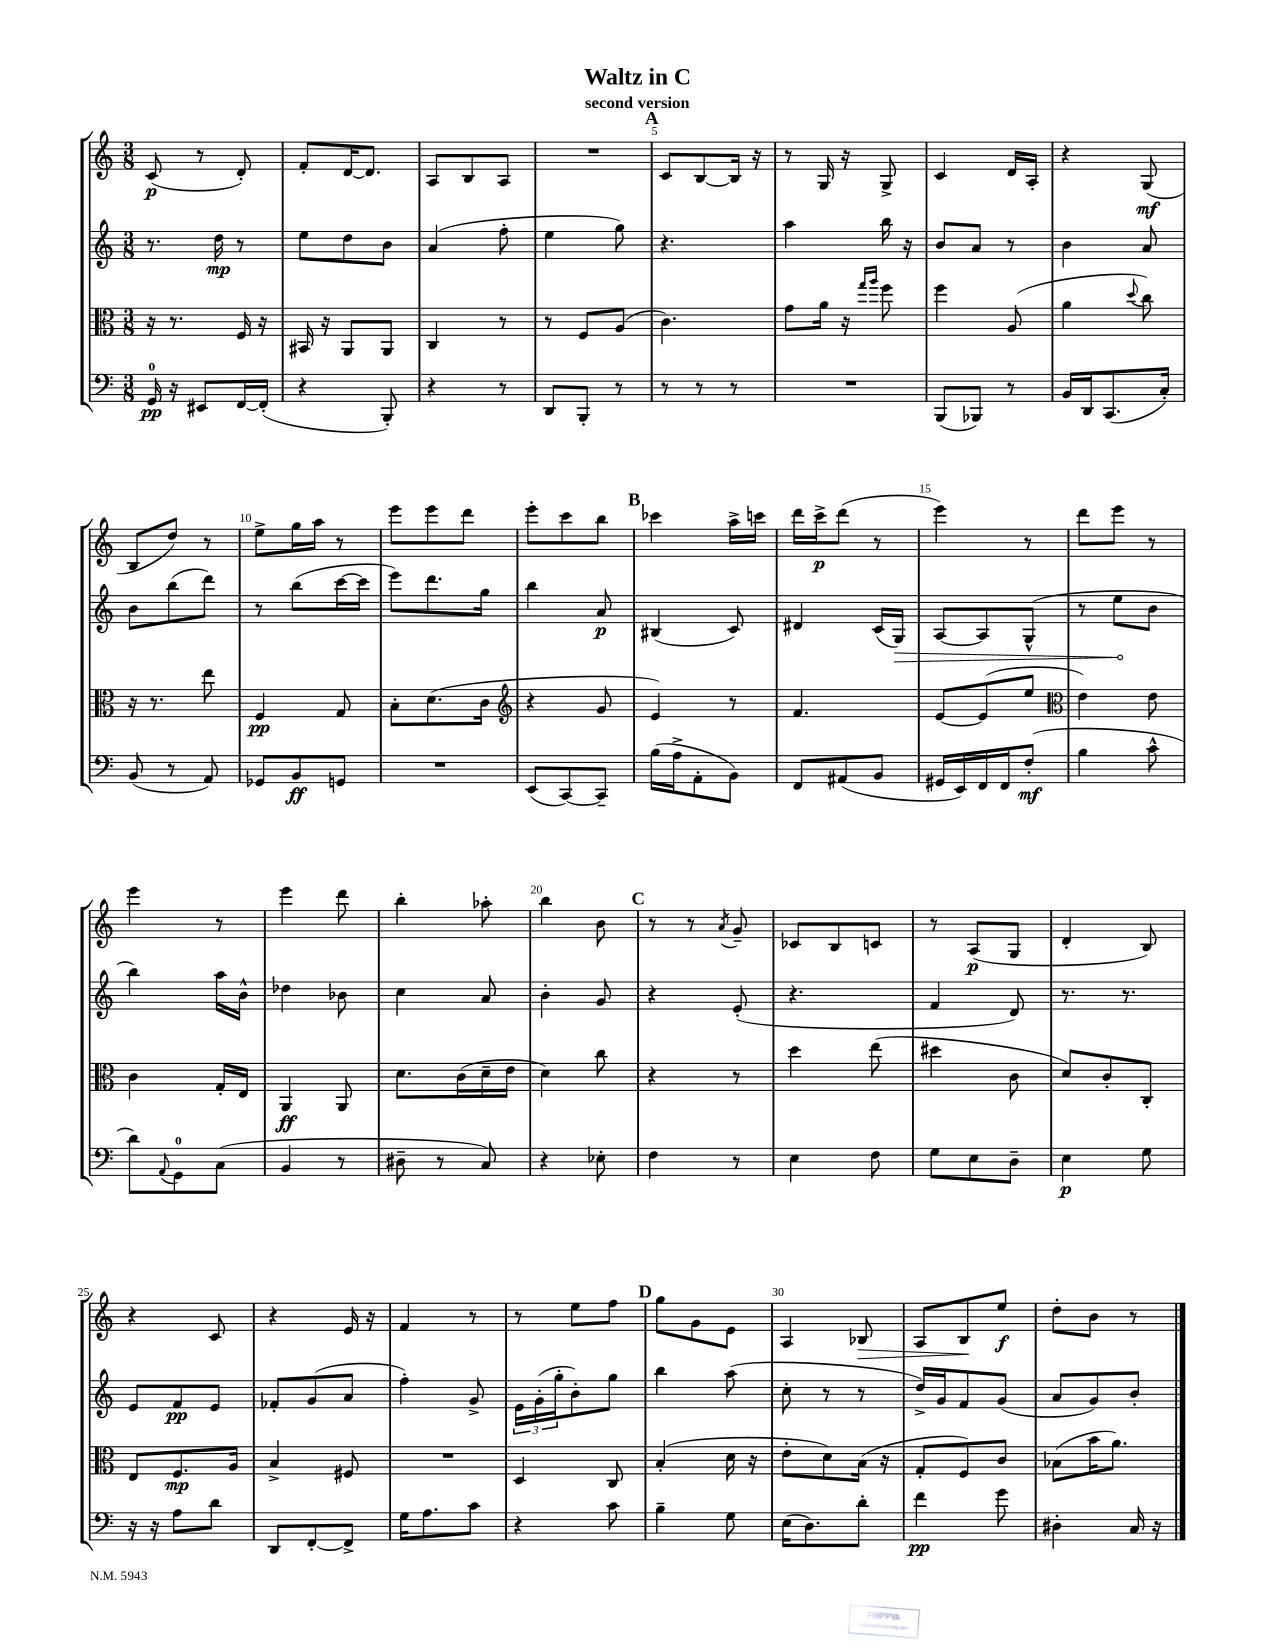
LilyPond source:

\header { title = "Waltz in C" subtitle = "second version" }
<<
\new StaffGroup <<
\new Staff = "s0" {
    \clef treble \key c \major \numericTimeSignature \time 3/8
    c'8\p( r8 d'8-.) |
    f'8-. d'16~ d'8. |
    a8 b8 a8 |
    R4. |
    \mark \markup { \bold "A" } c'8 b8~ b16 r16 |
    r8 g16 r16 g8-> |
    c'4 d'16 a16-. |
    r4 g8\mf( |
    b8 d''8) r8 |
    e''8-> g''16 a''16 r8 |
    e'''8 e'''8 d'''8 |
    e'''8-. c'''8 b''8 |
    \mark \markup { \bold "B" } ces'''4 a''16-> c'''16 |
    d'''16 c'''16->\p d'''8( r8 |
    e'''4) r8 |
    d'''8 e'''8 r8 |
    e'''4 r8 |
    e'''4 d'''8 |
    b''4-. aes''8-. |
    b''4 b'8 |
    \mark \markup { \bold "C" } r8 r8 \acciaccatura { a'8 } g'8-- |
    ces'8 b8 c'8 |
    r8 a8\p( g8 |
    d'4-. b8) |
    r4 c'8 |
    r4 e'16 r16 |
    f'4 r8 |
    r8 e''8 f''8 |
    \mark \markup { \bold "D" } g''8 g'8 e'8 |
    a4 bes8\> |
    a8 b8\! e''8\f |
    d''8-. b'8 r8 \bar "|." |
}
\new Staff = "s1" {
    \clef treble \key c \major \numericTimeSignature \time 3/8
    r8. d''16\mp r8 |
    e''8 d''8 b'8 |
    a'4( f''8-. |
    e''4 g''8) |
    \mark \markup { \bold "A" } r4. |
    a''4 b''16 r16 |
    b'8 a'8 r8 |
    b'4 a'8 |
    b'8 b''8( d'''8) |
    r8 b''8( c'''16~ c'''16 |
    e'''8) d'''8. g''16 |
    b''4 a'8\p |
    \mark \markup { \bold "B" } bis4( c'8) |
    dis'4 c'16( \once \override Hairpin.circled-tip = ##t g16\>) |
    a8~ a8 g8-^( |
    r8 e''8\! b'8 |
    b''4) a''16 b'16-^ |
    des''4 bes'8 |
    c''4 a'8 |
    b'4-. g'8 |
    \mark \markup { \bold "C" } r4 e'8-.( |
    r4. |
    f'4 d'8) |
    r8. r8. |
    e'8 f'8\pp e'8 |
    fes'8-. g'8( a'8 |
    f''4-.) g'8-> |
    \tuplet 3/2 { e'16 g'16-.( g''16-. } b'8-.) g''8 |
    \mark \markup { \bold "D" } b''4 a''8( |
    c''8-. r8 r8 |
    d''16->) g'16 f'8 g'8( |
    a'8 g'8) b'8-. \bar "|." |
}
\new Staff = "s2" {
    \clef alto \key c \major \numericTimeSignature \time 3/8
    r16 r8. f16 r16 |
    bis,16 r16 a,8 a,8 |
    c4 r8 |
    r8 f8 a8( |
    \mark \markup { \bold "A" } c'4.) |
    g'8 a'16 r16 \grace { g''16 a''16 } f''8 |
    f''4 a8( |
    a'4 \appoggiatura { d''8 } c''8) |
    r16 r8. e''8 |
    f4\pp g8 |
    b8-. d'8.( c'16 |
    \clef treble r4 g'8 |
    \mark \markup { \bold "B" } e'4) r8 |
    f'4. |
    e'8~ e'8( e''8 |
    \clef alto e'4) e'8 |
    c'4 g16-. e16 |
    a,4\ff a,8 |
    d'8. c'16( d'16-- e'16 |
    d'4) c''8 |
    \mark \markup { \bold "C" } r4 r8 |
    d''4 e''8( |
    dis''4 c'8 |
    d'8) c'8-. c8-. |
    e8 f8.\mp a16 |
    b4-> fis8 |
    R4. |
    d4 c8 |
    \mark \markup { \bold "D" } b4-.( d'16 r16 |
    e'8-. d'8) b16( r16 |
    g8-. f8) c'8 |
    bes8( b'16 a'8.) \bar "|." |
}
\new Staff = "s3" {
    \clef bass \key c \major \numericTimeSignature \time 3/8
    g,16-0\pp r16 eis,8 f,16~ f,16-.( |
    r4 b,,8-.) |
    r4 r8 |
    d,8 b,,8-. r8 |
    \mark \markup { \bold "A" } r8 r8 r8 |
    R4. |
    b,,8( bes,,8) r8 |
    b,16 d,16 c,8.( c16-.) |
    b,8( r8 a,8) |
    ges,8 b,8\ff g,8 |
    R4. |
    e,8( c,8~) c,8-- |
    \mark \markup { \bold "B" } b16( a16-> a,8-. b,8) |
    f,8 ais,8( b,8 |
    gis,16 e,16) f,16 f,16 f8-.\mf( |
    b4 c'8-^ |
    d'8) \appoggiatura { a,8 } g,8-0 c8( |
    b,4 r8 |
    dis8-- r8 c8) |
    r4 ees8-. |
    \mark \markup { \bold "C" } f4 r8 |
    e4 f8 |
    g8 e8 d8-- |
    e4\p g8 |
    r16 r16 a8 d'8 |
    d,8 f,8~-. f,8-> |
    g16 a8. c'8 |
    r4 c'8 |
    \mark \markup { \bold "D" } b4-- g8 |
    e16( d8.) d'8-. |
    f'4\pp g'8 |
    dis4-. c16 r16 \bar "|." |
}
>>
>>
\layout { \context { \Score \override BarNumber.break-visibility = ##(#f #t #t) barNumberVisibility = #(every-nth-bar-number-visible 5) } }
